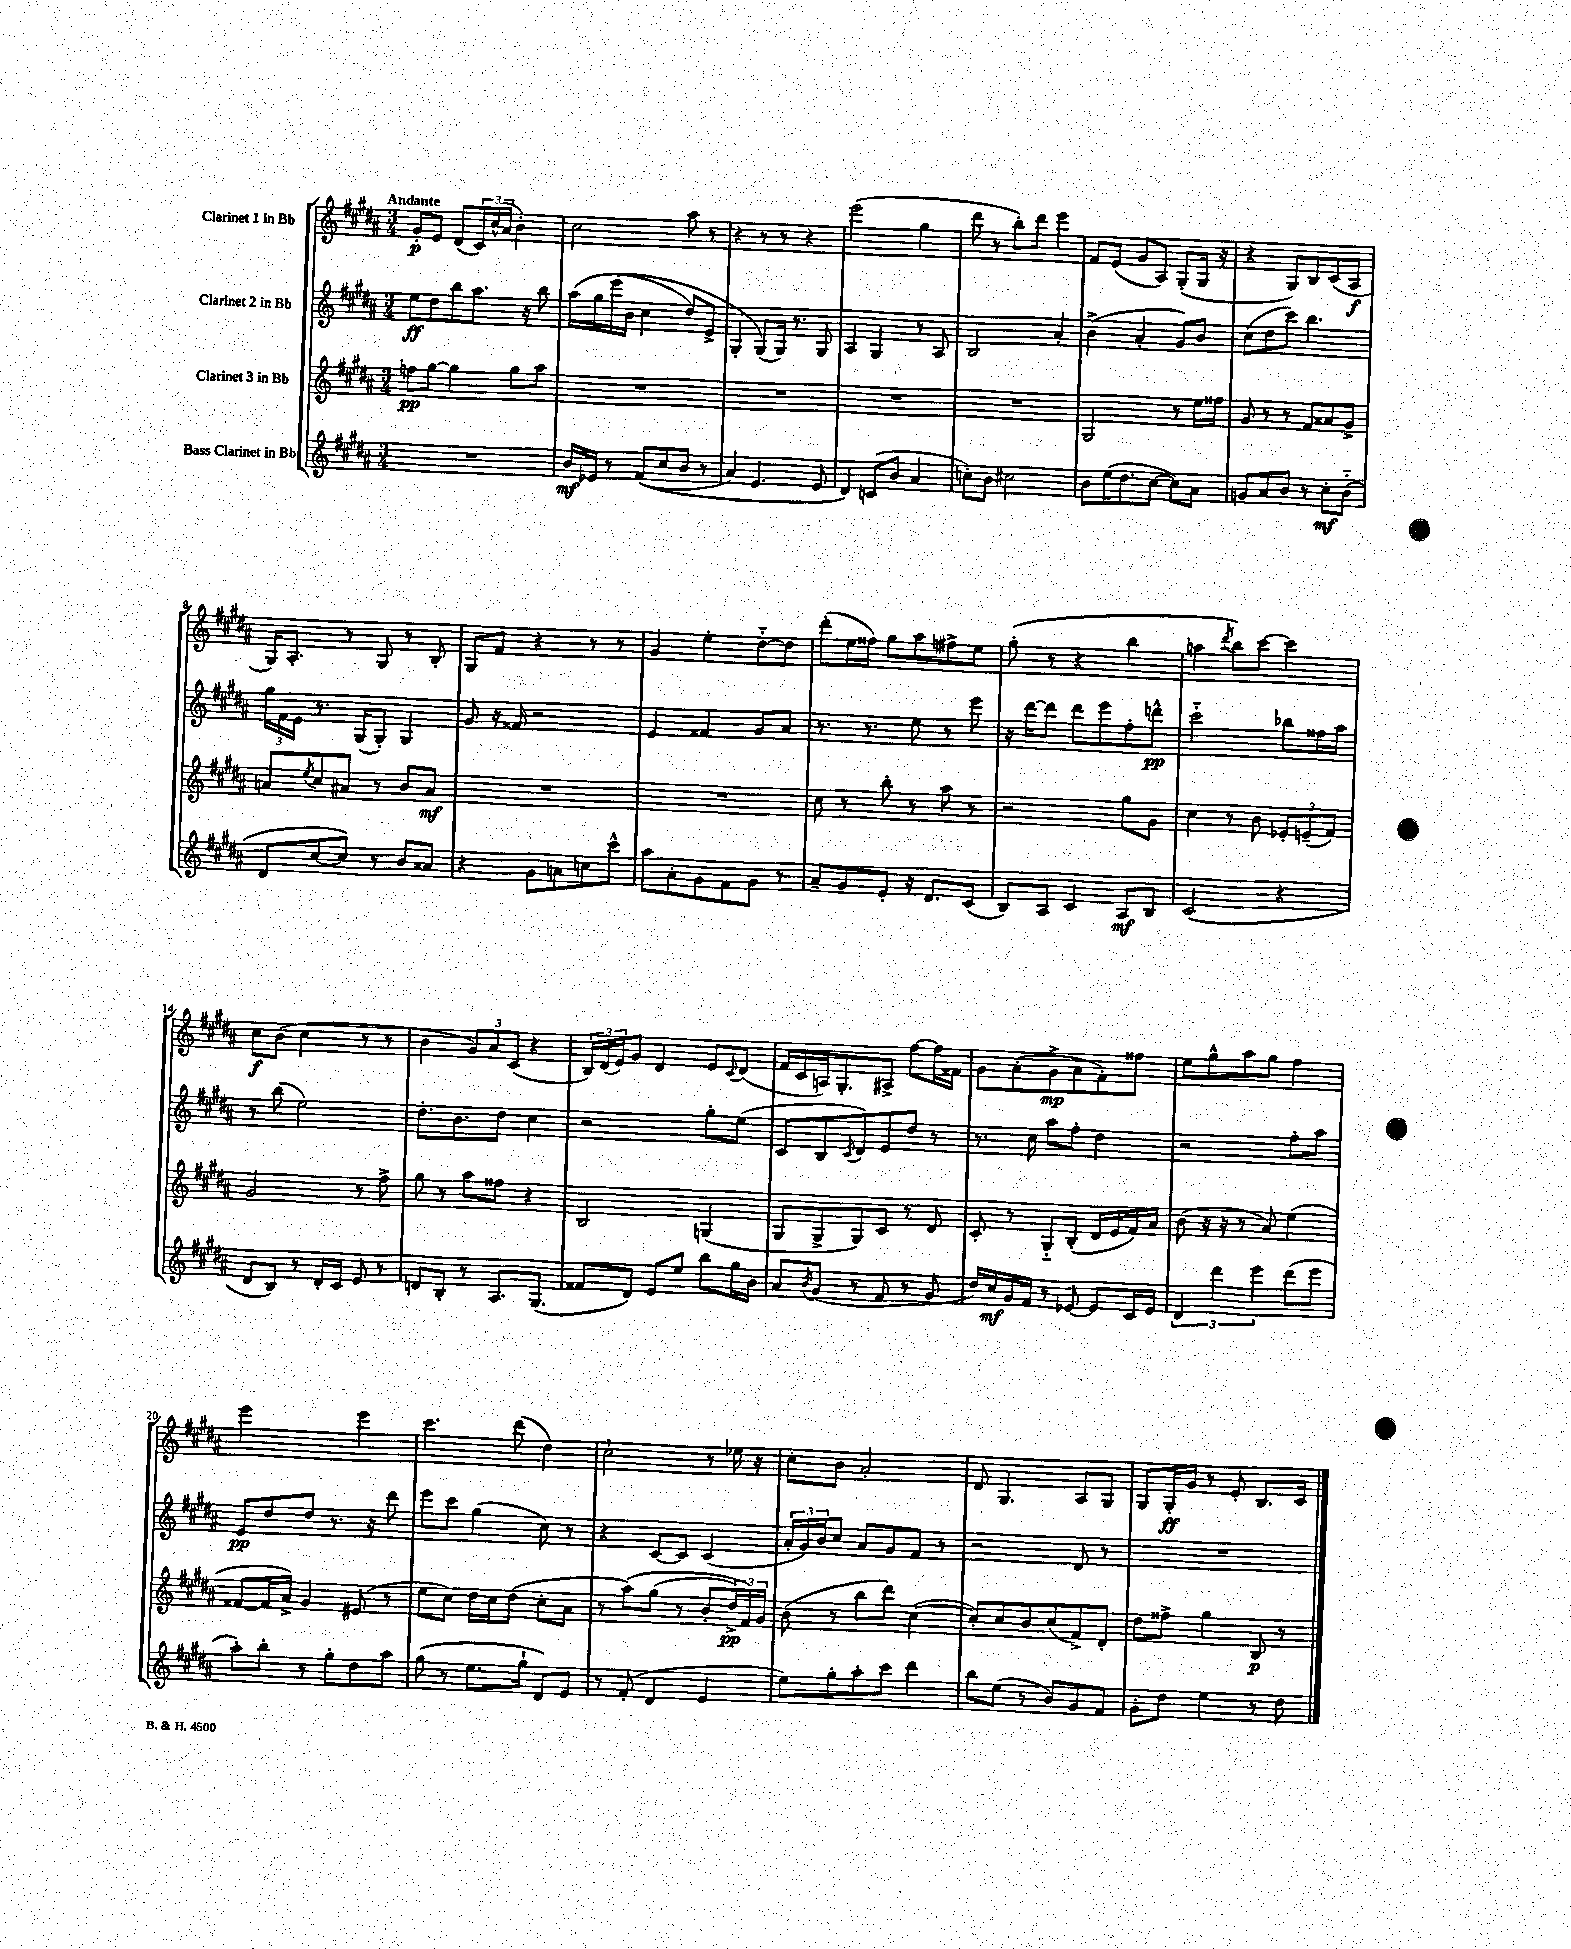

**kern	**kern	**kern	**kern
*staff4	*staff3	*staff2	*staff1
*clefG2	*clefG2	*clefG2	*clefG2
*k[f#c#g#d#a#]	*k[f#c#g#d#a#]	*k[f#c#g#d#a#]	*k[f#c#g#d#a#]
*M3/4	*M3/4	*M3/4	*M3/4
2.r	8ff	8ee	8g#'
.	[8gg#	8dd#	8e
.	4gg#]	8bb	(8d#
.	.	8.aa#	24c#)
.	.	.	(24cc#^^
.	.	.	24a#
.	8gg#	.	4b')
.	.	16r	.
.	8aa#	8bb	.
=	=	=	=
16b	2.r	&(16aa#	2cc#
16e-	.	16gg#	.
8r	.	(16eee	.
.	.	16b	.
&((8f#	.	4cc#	.
8cc#	.	.	.
8b	.	8dd#)	8aa#
8r	.	8e^	8r
=	=	=	=
4a#)	2.r	4G#'	4r
4.e	.	(8G#&)	8r
.	.	16G#)	8r
.	.	8.r	.
.	.	.	4r
8e	.	8G#	.
=	=	=	=
4d#&)	2.r	4A#	(2eee
(8c	.	4G#	.
8b	.	.	.
4a#	.	8r	4gg#
.	.	8A#	.
=	=	=	=
8cc')	2.r	2B	8ddd#
8b	.	.	8r
2cc#	.	.	8bb')
.	.	.	8ddd#
.	.	4a#'	4eee
=	=	=	=
8b	2G#	(4b^	8f#
(16ee	.	.	(8e
8.dd#	.	.	.
.	.	4a#'	8g#
[8cc#	.	.	8A#)
8cc#])	8r	8g#)	(8G#'
8a#	16ee	8b	16G#
.	16ff##	.	16r
=	=	=	=
8g	8g#	(8cc#	4r
8a#	8r	8dd#	.
8b	8r	8ccc#)	8G#)
8r	8f#	4.bb	8B
8cc#'	8a##	.	(8c#
(8b'~	8g#^	.	8A#
=	=	=	=
8d#	8a	24gg#	16G#)
.	.	24f#	.
.	.	.	8.A#'
.	.	24e	.
.	8qee	.	.
[8cc#	8cc#	8.r	.
8cc#])	8a#	.	8r
.	.	(16G#	.
8r	8r	8G#')	8G#
8b	8b	4G#	8r
8a##	8a#	.	8B'
=	=	=	=
4r	2.r	8g#	8G#
.	.	16r	8f#
.	.	16f##	.
8g#	.	2r	4r
8a	.	.	.
8cc	.	.	8r
8ccc#^^	.	.	8r
=	=	=	=
8aa#	2.r	4e	4g#
8a#'	.	.	.
8g#	.	4f##	4ee'
8f#	.	.	.
8g#	.	8g#	[8dd#'~
8r	.	8a#	8dd#]
=	=	=	=
8a#~	8cc#	8.r	(8ddd#'
8g#	8r	.	16ee
.	.	8.r	16ff##)
8e'	8bb'	.	8gg#
16r	8r	8ee	8aa#
8.d#	.	.	.
.	8aa#	8r	8ff#^
(8c#	8r	8eee	8ee
=	=	=	=
8B)	2r	16r	(8gg#'
.	.	[16ddd#	.
8A#	.	8ddd#]	8r
4c#	.	8ddd#	4r
.	.	8eee	.
8A#	8gg#	8ff#'	4bb
8B	8g#	8ddd^^	.
=	=	=	=
(2c#	4cc#	2ccc#'~	4aa
.	.	.	8qddd#
.	8r	.	8bb)
.	8b	.	[8ccc#
4r	12e-'	8bb-	4ccc#]
.	(12e~	.	.
.	.	16ff##	.
.	12f#)	.	.
.	.	16aa#	.
=	=	=	=
8d#	2g#	8r	8cc#
8B)	.	(8bb	(8b
8r	.	2ee)	4cc#
16d#'	.	.	.
16c#	.	.	.
8e	8r	.	8r
8r	8ff#^	.	8r
=	=	=	=
8d	8gg#	8.dd#'	4b
8B'	8r	.	.
.	.	8.b	.
8r	8aa#	.	12g#)
.	.	.	12a#
8.A#	8ff##	8dd#	.
.	.	.	(12c#
.	4r	4cc#	4r
(8.G#	.	.	.
=	=	=	=
8f##	2B	2r	24B)
.	.	.	(24d#
.	.	.	24e)
8d#)	.	.	8g#
8e	.	.	4d#
8ee	.	.	.
8bb	(4G	8gg#'	8e
.	.	.	8qqc#
16gg#	.	(8ee	(8d#
16b	.	.	.
=	=	=	=
8a#	8G#	8c#	16f#
.	.	.	16c#
8qb	.	.	.
(8g#	8G#^	8B	16A)
.	.	.	8.G#'
.	.	8qc#	.
8r	8G#)	8d#)	.
8f#	8c#	8e	8A#^
8r	8r	8dd#	[8ff#
8g#	8d#	8r	16ff#]
.	.	.	16f##
=	=	=	=
16dd#)	8c#'	8.r	8g#
16cc#	.	.	.
16g#	8r	.	(8a#'
16f#	.	16cc#	.
8r	8G#'~	8aa#	8g#^
[8e-	(8B'	8ff#'	8a#
8e-]	16d#	4dd#	8f#')
.	16e	.	.
16c#	16f#)	.	8ff##
16e-	16a#	.	.
=	=	=	=
6d#	(8b	2r	8ee
.	16r	.	8gg#^^
6ddd#	.	.	.
.	16r	.	.
.	8r	.	8aa#
6eee	.	.	.
.	8a#)	.	8gg#
(8ddd#	(4ee	8ff#'	4ff#
8eee	.	8aa#	.
=	=	=	=
8aa#')	[8f##	8e	2eee
8bb'	16f##]	8dd#	.
.	16a#^)	.	.
8r	4g#	8dd#	.
8gg#'	.	8.r	.
8dd#	(8e#	.	4eee
.	.	16r	.
8aa#	8r	8ddd#	.
=	=	=	=
(8gg#	8ee	8eee	4.ccc#
8r	8cc#)	8ccc#	.
8.ee	16dd#	(4gg#	.
.	16cc#	.	.
.	(8dd#	.	(8ddd#
16gg#`	.	.	.
8d#)	8cc#'	8cc#)	4dd#)
8e	8a#	8r	.
=	=	=	=
8r	8r	4r	2cc#`
(8f#'	&(8aa#)	.	.
4d#	(8gg#	[8c#	.
.	8r	8c#]	.
4e	8b'	(4c#	8r
.	24dd#^)	.	16ee-
.	24f#&)	.	.
.	.	.	16r
.	24g#	.	.
=	=	=	=
8ee)	(8b	24a#'	8cc#'
.	.	24g#)	.
.	.	24b	.
8gg#'	8r	8cc#	8b
8aa#'	8bb	8a#	2a#'
8ccc#	8ddd#)	8g#	.
4ddd#	([4cc#	8f#	.
.	.	8r	.
=	=	=	=
8bb	8cc#'])	2r	8d#
(8ee	8cc#	.	4.G#
8r	8b	.	.
8b)	(8cc#	.	.
8g#	8f#^)	8d#	8A#
8f#	8d#'	8r	8G#
=	=	=	=
8g#'	8dd#	2.r	8G#
8dd#	8ff##^	.	16G#'
.	.	.	16g#
4ee	4gg#	.	8r
.	.	.	8e'
8r	8B	.	8.B
8dd#	8r	.	.
.	.	.	16c#
==	==	==	==
*-	*-	*-	*-
